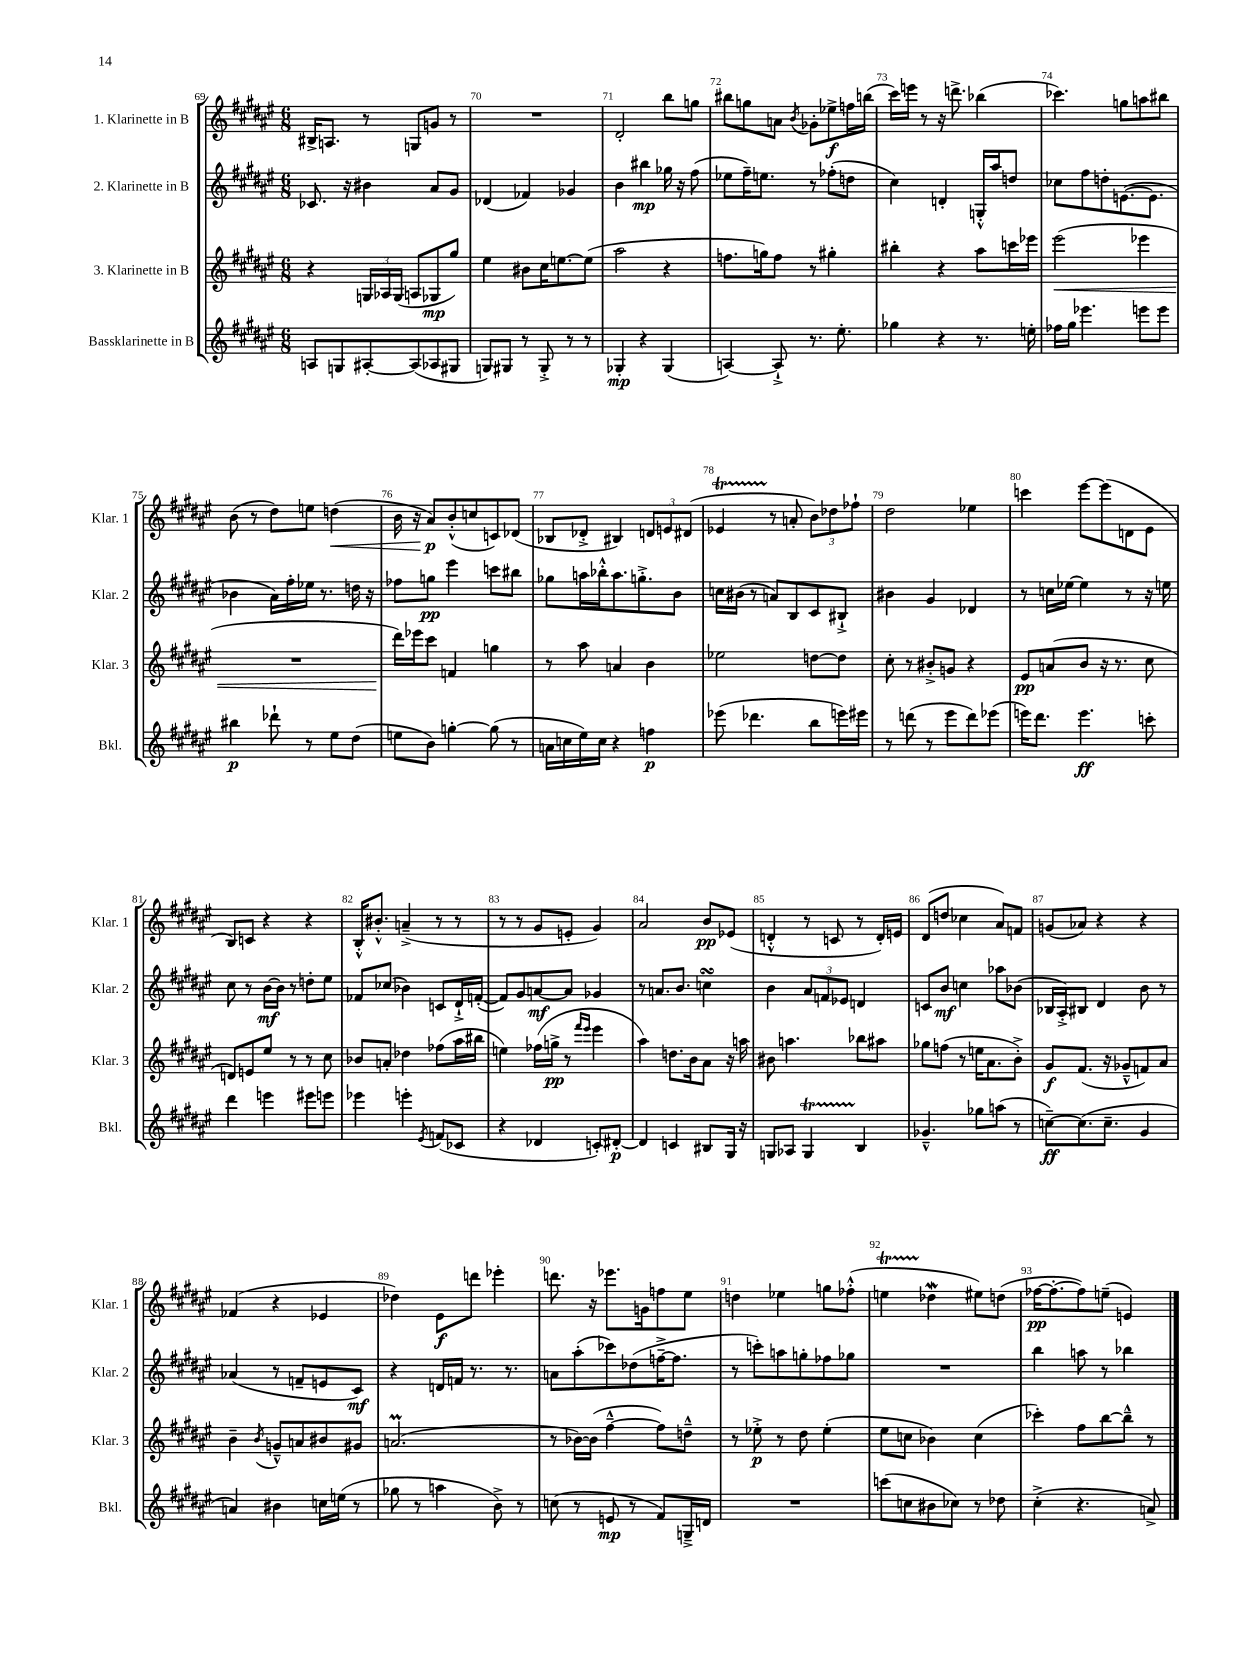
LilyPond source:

<<
\new StaffGroup <<
\new Staff = "s0" \with { instrumentName = "1. Klarinette in B" shortInstrumentName = "Klar. 1" } {
    \clef treble \key fis \major \numericTimeSignature \time 6/8
    \autoBeamOff bis16[-> a8.] r8 g8[ g'8] r8 |
    R2. |
    dis'2-. b''8[ g''8] |
    bis''8[ g''8 a'8] \acciaccatura { b'8 } ges'8[-. ees''8->\f f''16 b''16]( |
    cis'''16[) e'''16] r8 r16 d'''8.-> bes''4( |
    ces'''4.) g''8[ a''8 bis''8] |
    b'8( r8 dis''8[) e''8] d''4\<( |
    b'16 r16 ais'8[\p\!) b'8-.-^( c''8 c'8) des'8]( |
    bes8[ des'8]-.-> bis4) \tuplet 3/2 { d'8[ e'8 dis'8]( } |
    ees'4\startTrillSpan r8\stopTrillSpan a'8-. \tuplet 3/2 { b'8[) des''8 fes''8]-! } |
    dis''2 ees''4 |
    c'''4 eis'''8[~ eis'''8( d'8 eis'8] |
    b8[) c'8] r4 r4 |
    b16[-.-^ bis'8.]-.-^ a'4--->( r8 r8 |
    r8 r8 gis'8[ e'8]-. gis'4) |
    ais'2 b'8[\pp ees'8]( |
    d'4-.-^ r8 c'8 r8 d'16[-.) e'16] |
    dis'8[( d''8] ces''4 ais'8[) f'8] |
    g'8[( aes'8]) r4 r4 |
    fes'4( r4 ees'4 |
    des''4) eis'8[\f d'''8] ees'''4-. |
    d'''8. r16 ees'''8.[ g'16 f''8 eis''8] |
    d''4 ees''4 g''8[ fes''8]-.-^( |
    e''4\startTrillSpan des''4\mordent\stopTrillSpan eis''8[) d''8]( |
    fes''16[~\pp fes''8.~-. fes''8) e''8]--( e'4) \bar "|." |
}
\new Staff = "s1" \with { instrumentName = "2. Klarinette in B" shortInstrumentName = "Klar. 2" } {
    \clef treble \key fis \major \numericTimeSignature \time 6/8
    \autoBeamOff ces'8. r16 bis'4 ais'8[ gis'8] |
    des'4( fes'4) ges'4 |
    b'4 bis''4\mp ges''16 r16 fis''8( |
    ees''8[ fis''16--) e''8.] r8 fes''8[-.( d''8] |
    cis''4) d'4-. g16[-.-^ ais''16 d''8] |
    ces''8[ fis''8 d''8-. e'8.~( e'8.] |
    bes'4 ais'16[) fis''16-. ees''16] r8. d''16 r16 |
    fes''8[ g''8]\pp eis'''4 c'''8[ bis''8] |
    ges''8[ a''16 bes''16-.-^ a''8. g''8.-.-> b'8] |
    c''16[ bis'16]( r8 a'8[) b8 cis'8 bis8]-!-> |
    bis'4 gis'4 des'4 |
    r8 c''16[ ees''16]~ ees''4 r8 r16 e''16 |
    cis''8 r8 b'16[~\mf b'16] r8 d''8[-. eis''8] |
    fes'8[ ces''8]( bes'4) c'8[ dis'16-!-> f'16]~-.( |
    f'8[) gis'8 a'8~\mf a'8] ges'4 |
    r8 a'8.[ b'8.] c''4\turn |
    b'4 \tuplet 3/2 { ais'8[ f'8 ees'8] } d'4 |
    c'8[ b'8]\mf c''4 aes''8[ bes'8]( |
    bes16[ ais16-.->) bis8] dis'4 b'8 r8 |
    aes'4( r8 f'8[-- e'8 cis'8]\mf) |
    r4 d'16[ f'16] r8. r8. |
    a'8[ ais''8-.( ces'''8) des''8( f''16~---> f''8.] |
    r8 c'''8[-.) a''8 g''8-. fes''8 ges''8] |
    R2. |
    b''4 a''8 r8 bes''4 \bar "|." |
}
\new Staff = "s2" \with { instrumentName = "3. Klarinette in B" shortInstrumentName = "Klar. 3" } {
    \clef treble \key fis \major \numericTimeSignature \time 6/8
    \autoBeamOff r4 \tuplet 3/2 { g16[ aes16 g16]( } a8[ ges8\mp gis''8]) |
    eis''4 bis'8[ cis''16 e''8.~ e''8]( |
    ais''2 r4 |
    f''8.[ g''16) f''8] r8 gis''4-. |
    bis''4-. r4 ais''8[ c'''16 ees'''16] |
    eis'''2\<( ees'''4 |
    R2. |
    dis'''16[\!) ees'''16 cis'''8] f'4 g''4 |
    r8 ais''8 a'4 b'4 |
    ees''2 d''8[~ d''8] |
    cis''8-. r8 bis'8[-.-> g'8] r4 |
    eis'8[\pp a'8( b'8] r16 r8. cis''8 |
    d'8[) e'8 eis''8] r8 r8 cis''8 |
    bes'8[ a'8]-. des''4 fes''8[( ais''16 bis''16] |
    e''4) fes''16[( g''16]->\pp r8 \grace { fis'''16[ eis'''16] } eis'''4 |
    ais''4) d''8.[ b'16 ais'8] r16 a''16 |
    bis'8 a''4. bes''8[ ais''8] |
    ges''8[ f''8]( r8 e''16[ ais'8. b'8]-.->) |
    gis'8[\f fis'8.]( r16 ges'8[---^ f'8) ais'8] |
    b'4-- \acciaccatura { b'8 } g'8[---^ a'8 bis'8 gis'8] |
    a'2.\prall( |
    r8 bes'16[~) bes'16]( fis''4~---^ fis''8[) d''8]---^ |
    r8 ees''8-.->\p r8 dis''8 ees''4-.( |
    eis''8[ c''8] bes'4) c''4( |
    ces'''4-.) fis''8[ b''8~ b''8]---^ r8 \bar "|." |
}
\new Staff = "s3" \with { instrumentName = "Bassklarinette in B" shortInstrumentName = "Bkl." } {
    \clef treble \key fis \major \numericTimeSignature \time 6/8
    \autoBeamOff a8[ g8 ais8~-. ais8( aes8 gis8] |
    g8[) gis8] r8 gis8-.-> r8 r8 |
    ges4-.\mp r4 ges4( |
    a4~) a8-!-> r8. eis''8.-. |
    ges''4 r4 r8. e''16-. |
    fes''16[ gis''16] ees'''4. e'''8[ e'''8] |
    bis''4\p des'''8-! r8 eis''8[ dis''8]( |
    e''8[ b'8]) g''4~-. g''8( r8 |
    a'16[ c''16 eis''16) c''16] r4 f''4\p |
    ees'''8( des'''4. b''8[ e'''16) eis'''16] |
    r8 d'''8( r8 eis'''8[ d'''8) ees'''8]( |
    e'''16[) dis'''8.] e'''4.\ff c'''8-. |
    dis'''4 e'''4 eis'''8[ e'''8] |
    ees'''4 e'''4-. \acciaccatura { eis'8 } f'8[( ces'8] |
    r4 des'4 c'8[-.) dis'8]~-.\p |
    dis'4 c'4 bis8[ gis16] r16 |
    g8[ aes8] g4\startTrillSpan b4\stopTrillSpan |
    ges'4.---^ ges''8[ a''8]( r8 |
    c''8[~--\ff) c''8.( c''8.]-- gis'4 |
    a'4) bis'4 c''16[ e''16]( r8 |
    ges''8 r8 a''4 b'8->) r8 |
    c''8( r8 e'8\mp r8 fis'8[) g16---> d'16] |
    R2. |
    c'''8[( c''8 bis'8 ces''8]) r8 des''8 |
    cis''4-.->( r4. a'8->) \bar "|." |
}
>>
>>
\layout { \context { \Score currentBarNumber = #69 \override BarNumber.break-visibility = ##(#f #t #t) barNumberVisibility = #all-bar-numbers-visible } }
